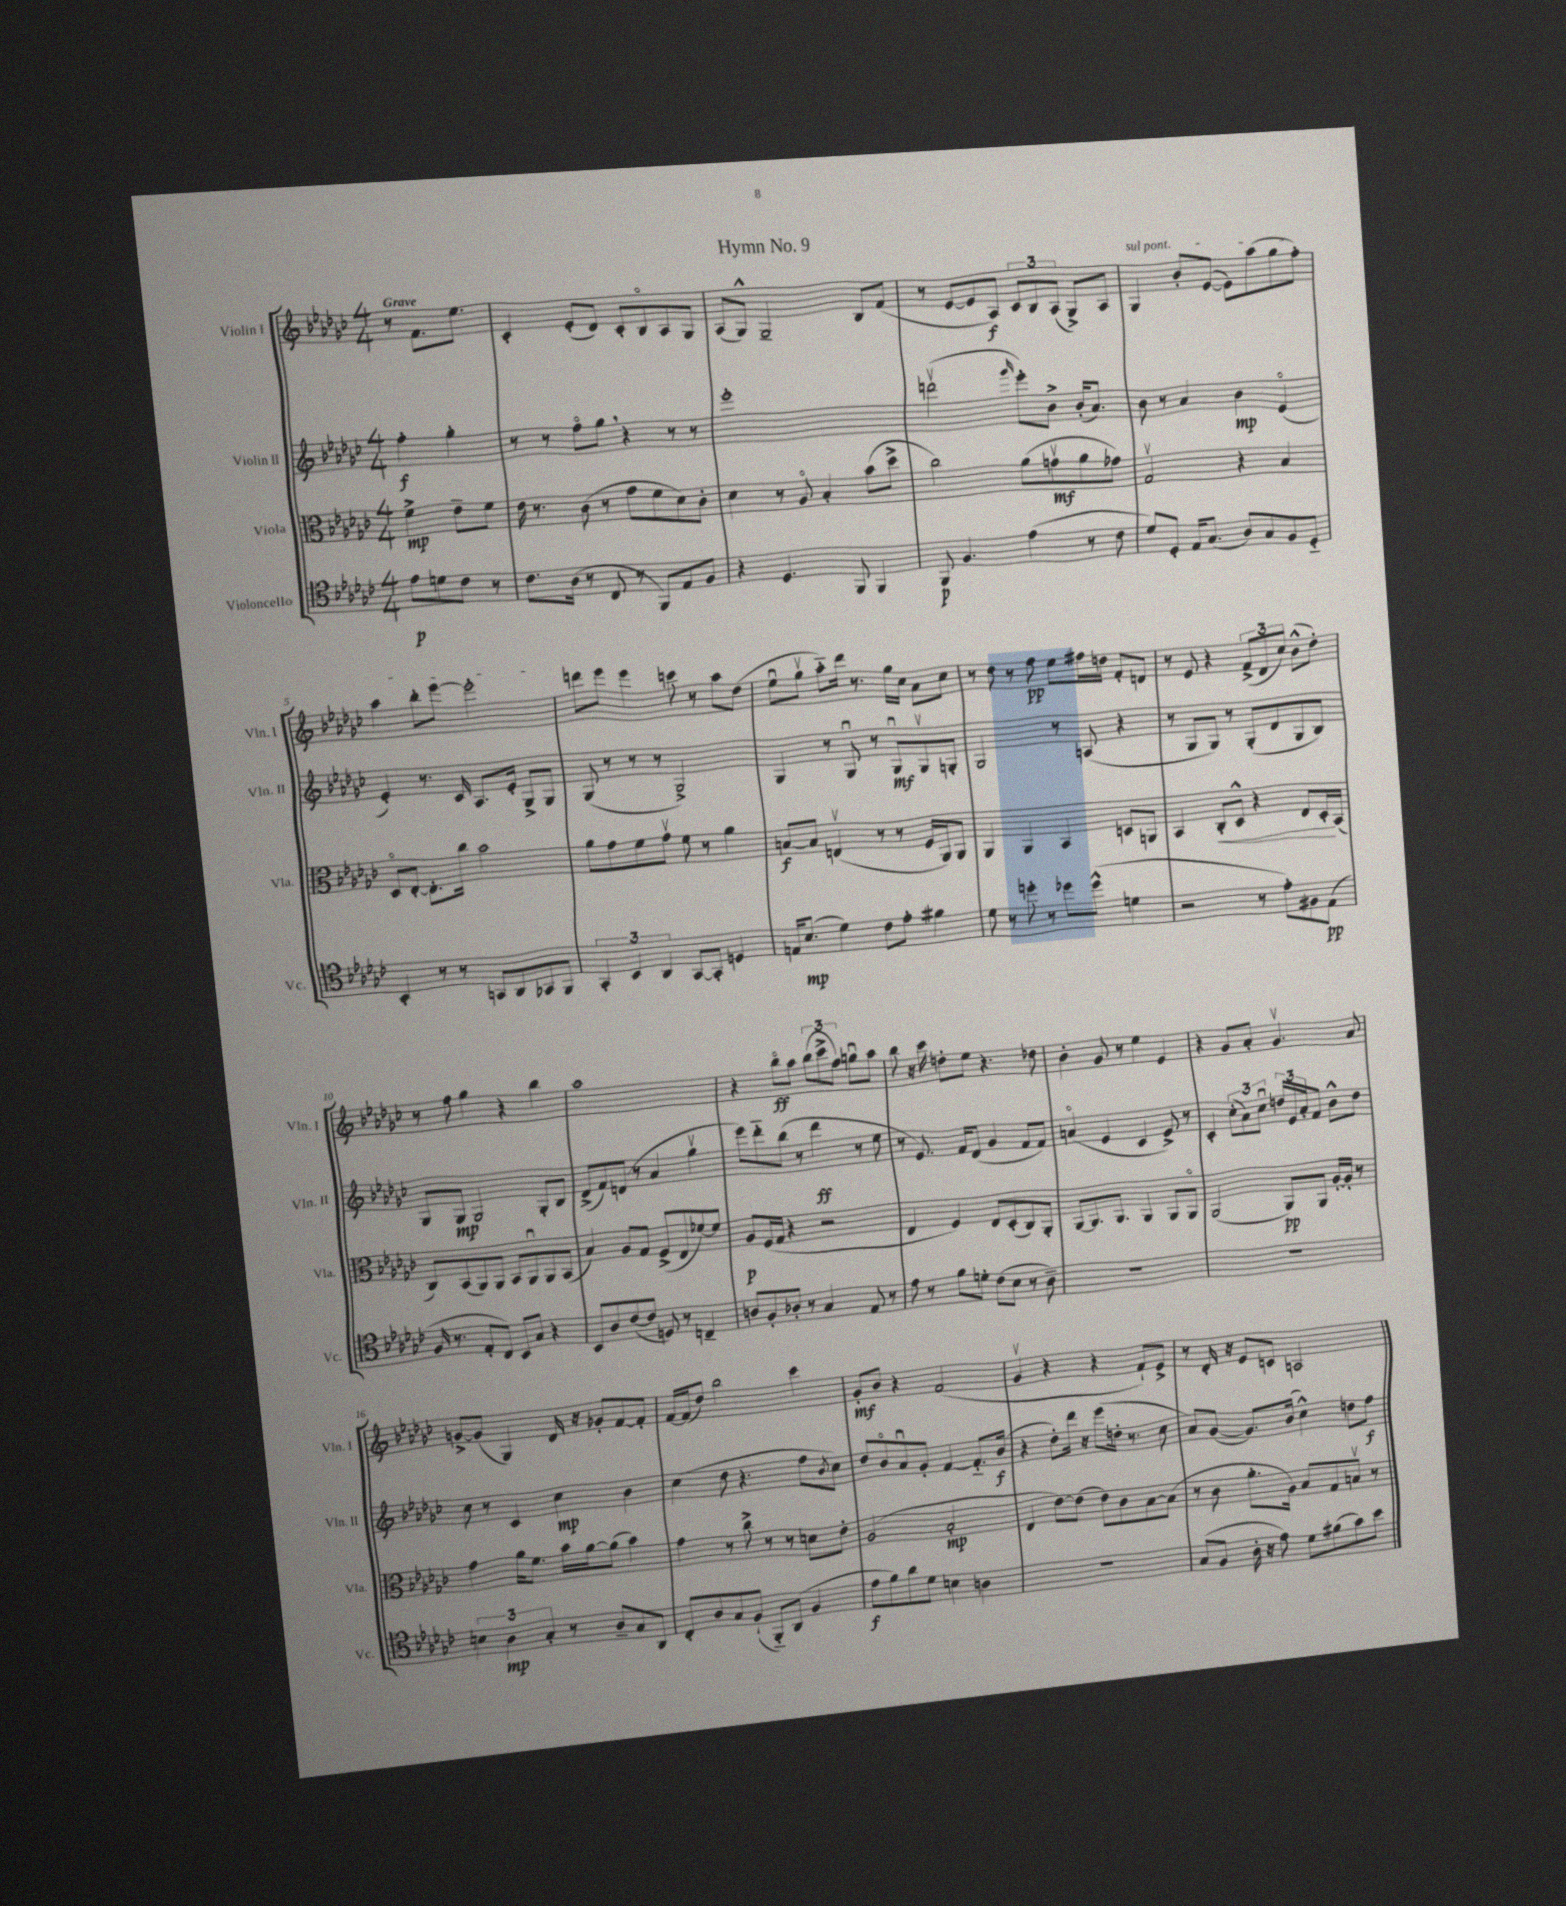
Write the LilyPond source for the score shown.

\header { title = "Hymn No. 9" }
<<
\new StaffGroup <<
\new Staff = "s0" \with { instrumentName = "Violin I" shortInstrumentName = "Vln. I" } {
    \clef treble \key ges \major \numericTimeSignature \time 4/4 \partial 2 \tempo "Grave"
    r8 f'8. ees''8. |
    ces'4-. ees'8-.( des'8) ces'8-. bes8\flageolet aes8 ges8 |
    aes8( ges8-^) ges2-- bes8 f'8( |
    r8 ees'8~ ees'8 aes8\f) \tuplet 3/2 { ces'8 bes8 aes8( } ges8->) aes8 |
    \once \override TextSpanner.bound-details.left.text = \markup { \italic "sul pont." } ges4\startTextSpan bes'8-. ees'8~( ees'8) aes''8( ges''8 f''8-.) |
    aes''4 bes''8-. ees'''8~ ees'''2-.\stopTextSpan |
    d'''8 ees'''8 ees'''4 c'''8 r8 aes''8 des''8( |
    ees''8\downbow ges''8\upbow aes''8-_) des'''16 r8. ges''16 ces''16 aes'8 ces''8 |
    r8 des''8 r8 f''8\pp ees''8 fis''16 d''16 f'8-. d'8 |
    r8 ees'8 r4 \tuplet 3/2 { f'8->( des'8 ces''8) } bes'8-^( des''8-.) |
    r8 f''8 ges''4 r4 bes''4 |
    aes''1 |
    r4 bes''8\flageolet\ff aes''8 \tuplet 3/2 { bes''8( ces'''8-> f''8) } g''8\downbow aes''8 |
    bes''8 r16 ces'''16 d''8-. ees''8 r4. des''8 |
    bes'4-. ges'8 r8 ees''4 ees'4 |
    r4 ges'8 aes'8-. ges'4.\upbow aes'8 |
    g'8~-> g'8( ges4) des'16 r16 ges'8-. f'8~ f'8-. |
    f'16~ f'16( des''8) bes''2 ces'''4 |
    ges'8-.\mf bes'8 r4 f'2( |
    ges'4\upbow r4 r4 f'8-!) ees'8-> |
    r8 des'16-. r16 ees'8 c'8 a2 \bar "|." |
}
\new Staff = "s1" \with { instrumentName = "Violin II" shortInstrumentName = "Vln. II" } {
    \clef treble \key ges \major \numericTimeSignature \time 4/4 \partial 2
    f''4-.\f ges''4-. |
    r8 r8 f''8\flageolet ges''8 \breathe r4 r8 r8 |
    ees'''1-. |
    d'''2\upbow( \grace { ges'''16 } ees'''8-.) bes'8-> bes'16-.( aes'8.) |
    bes'8 r8 aes'4 bes'4\mp ees'4\flageolet( |
    ees'4-.) r8. ces'16 aes8. ees'16-. ges8-> ges8 |
    ges8( r8 r8 r8 ges2->) |
    ges4 r8 ges8\downbow r8 ges8\downbow\mf ges8\upbow g8-. |
    ges2 r8 a8( r4 |
    r8 ges8 ges8) r8 ges8-.( des'8 ges8 bes8) |
    ges8 ges8\mp ges2 ges8-. bes8 |
    des'8->( f'8) d'8( r8 aes'4 ges''4\upbow |
    ees'''8) des'''8-_ bes''8( r8 des'''4\ff r8 ees''8 |
    r8 ees'8.) f'16 des'8( ges'4 f'8 f'8) |
    a'4\flageolet( ees'4 ces'4 ees'8->) r8 |
    ces'4-. \tuplet 3/2 { ces''8-.( aes'8) ces''8\downbow } \tuplet 3/2 { d''16 ees'16 aes'16-. } f'8 bes'8-^ d''8 |
    ces''8 r8 ces'4 ces''4\mp bes'4 |
    ces''4( des''8 r4. f''8 \acciaccatura { bes'8 } ces''8) |
    des''8 bes'8\flageolet aes'8\downbow ges'8-. f'4~ f'8.-_ bes'16\f( |
    r4 des''8-.) des'''16 r16 ees'''8( d''16-. r8. ces''8 |
    aes'8) ges'8~( ges'8.) bes'16( ces''4-^) d''8 f''8\f \bar "|." |
}
\new Staff = "s2" \with { instrumentName = "Viola" shortInstrumentName = "Vla." } {
    \clef alto \key ges \major \numericTimeSignature \time 4/4 \partial 2
    f'4->\mp ees'8-- f'8 |
    ees'16 r8. ces'8( r8 ges'8 f'8 des'8) ces'8-. |
    des'4 r8 aes8\flageolet bes4-. bes'8( des''8-> |
    ces''2) aes'8( g'8\upbow\mf aes'8 ges'8) |
    ges2\upbow r4 bes4 |
    des8\flageolet ees8~-. ees8.-. ces''16 bes'2 |
    aes'8 ges'8 f'8 ges'8\upbow f'8 r8 aes'4 |
    b8~\f b8 e4\upbow( r8 r8 f16 aes,16) aes,8 |
    aes,4 aes,4 bes,4 d8 a,8 |
    bes,4 ces8-.\< des8-^ r4 ees8 des16-.\! bes,16( |
    ces8) bes,8( aes,8) aes,8 bes,8 aes,8\downbow aes,8 bes,8( |
    bes4) aes8 ges8 f8->( ees8 fes'8~) fes'8 |
    aes8\p f16( ges16 r4 r2 |
    ees4 f4) ees8 des8-.( ces8) aes,8-. |
    aes,8~ aes,8. aes,8. aes,4 aes,8 aes,8\flageolet |
    aes,2( aes,8\pp) aes,8 aes16~-. aes16-. r8 |
    ges'4 aes'16 f'8. bes'16 aes'16~ aes'8( bes'4) |
    ges'4 r8 ces''8-> r8 r8 d'8 ees'8-. |
    aes2( bes2-.\mp |
    ees4 ees'8~) ees'8( ees'8) ces'8 bes8~ bes8( |
    r8 ces'8 aes'8.-. aes16) bes8 ges8 b8\upbow r8 \bar "|." |
}
\new Staff = "s3" \with { instrumentName = "Violoncello" shortInstrumentName = "Vc." } {
    \clef tenor \key ges \major \numericTimeSignature \time 4/4 \partial 2
    ees'8\p d'8 ces'8 r8 |
    ces'8. aes16( r8 ces8 r8 f,8) ees8 f8 |
    r4 des4. f,8 f,4 |
    f,8\p f4. ees'4( r8 ces'8 |
    des'8) des8-. ees16 ges8.( aes8) ges8 f8 des8-_ |
    bes,4-. r8 r8 g,8 aes,8 ges,8 f,8 |
    \tuplet 3/2 { ges,4-. bes,4 aes,4 } ges,8~ ges,8-. d4 |
    e16 bes8.\mp( des'4) ces'8 ees'8-. fis'4 |
    des'8 r8 d''8-. r8 des''8 des''8-^( d'4 |
    r2 r8 ees'8-.) fis8 ees8\pp( |
    f16 r8. ees8-. ces8) bes,8 ges8 r4 |
    bes,8 aes8 ces'8~( ces'8 d8) r8 c4-- |
    a8 f8-. aes8-. r8 ges4 ees8 r8 |
    ees'8 r8 f'8 d'8-. ces'8( bes8 r8 aes8--) |
    R1 |
    R1 |
    \tuplet 3/2 { b4 aes4\mp ges4-. } r8 aes8-- ges8 aes,8 |
    ces8-. aes8 ges8 f8-!( f,8-_) aes,8( f4 |
    ees'8\f f'8) aes'8 des'8 b4 a4 |
    r1 |
    ges8( f8 aes16-. r16 ees'8) des'8 fis'8( ges'8) bes'8 \bar "|." |
}
>>
>>
